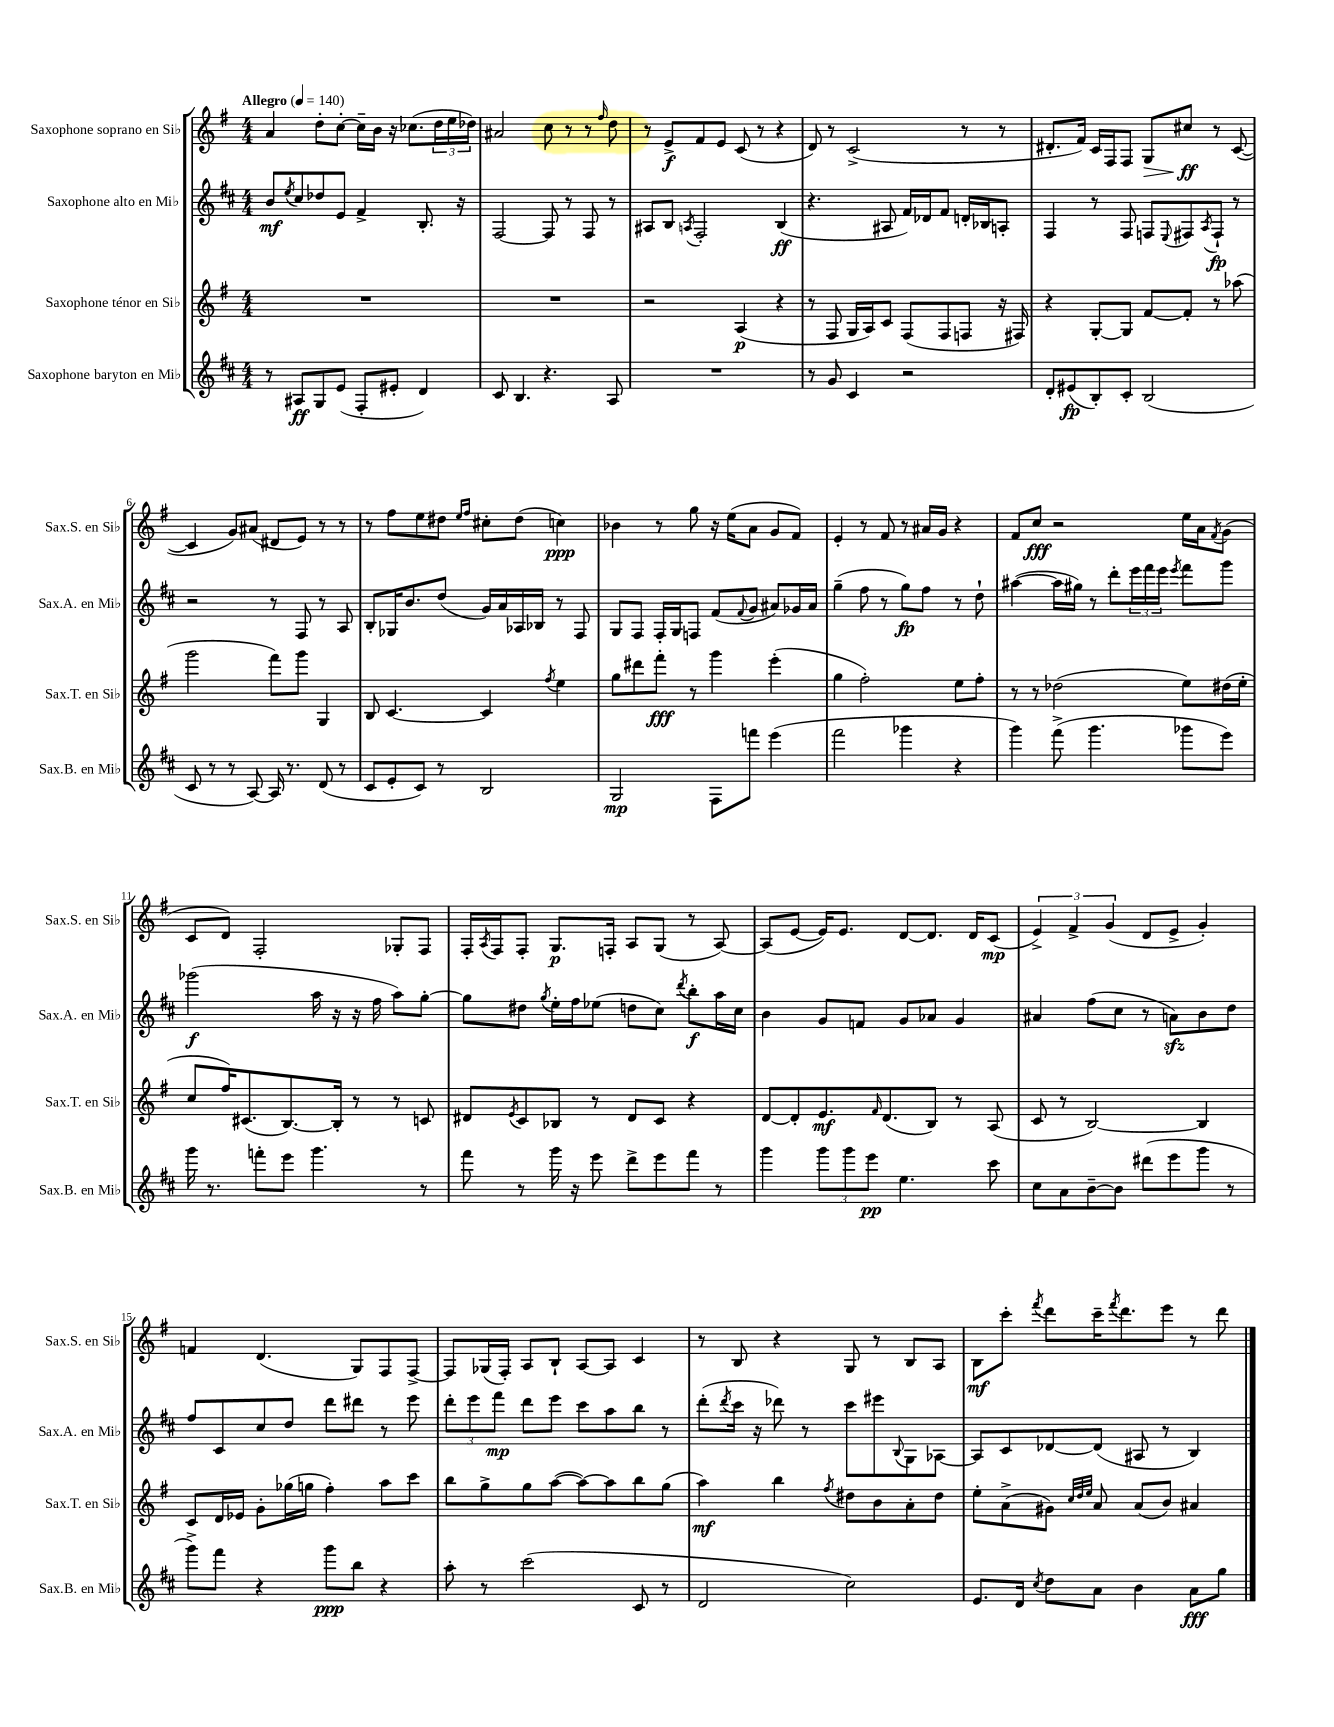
<<
\new StaffGroup <<
\new Staff = "s0" \with { instrumentName = "Saxophone soprano en Sib" shortInstrumentName = "Sax.S. en Sib" } {
    \clef treble \key g \major \numericTimeSignature \time 4/4 \tempo "Allegro" 4 = 140
    a'4 d''8-. c''8~-. c''16-- b'16 r16 ces''8.( \tuplet 3/2 { d''16 e''16 des''16) } |
    ais'2 c''8 r8 r8 \grace { fis''16 } d''8 |
    r8 e'8->\f fis'8 e'8 c'8( r8 r4 |
    d'8) r8 c'2->( r8 r8 |
    dis'8.-. fis'16) c'16 fis16 fis8 g8\> cis''8\ff\! r8 c'8~( |
    c'4 g'8) ais'8( dis'8 e'8) r8 r8 |
    r8 fis''8 e''8 dis''8 \grace { e''16 fis''16 } cis''8-. dis''8( c''4\ppp) |
    bes'4 r8 g''8 r16 e''16( a'8 g'8 fis'8) |
    e'4-. r8 fis'8 r8 ais'16 g'16 r4 |
    fis'8 c''8\fff r2 e''16 a'16 \acciaccatura { fis'8 } g'8( |
    c'8 d'8) fis2-. ges8-. fis8 |
    fis16-. \acciaccatura { a8 } fis16 fis8-. g8.\p f16-. a8 g8( r8 a8~) |
    a8( e'8~ e'16) e'8. d'8~ d'8. d'16 c'8\mp( |
    \tuplet 3/2 { e'4->) fis'4-> g'4( } d'8 e'8-> g'4-.) |
    f'4 d'4.( g8) fis8 fis8~-> |
    fis8 ges16( fis16-.) a8 b8-! a8~ a8 c'4 |
    r8 b8 r4 g8 r8 b8 a8 |
    b8\mf c'''8-. \acciaccatura { fis'''8 } d'''8 c'''16-- \acciaccatura { fis'''8 } d'''8. e'''8 r8 d'''8 \bar "|." |
}
\new Staff = "s1" \with { instrumentName = "Saxophone alto en Mib" shortInstrumentName = "Sax.A. en Mib" } {
    \clef treble \key d \major \numericTimeSignature \time 4/4
    b'8\mf \acciaccatura { e''8 } cis''8 des''8 e'8 fis'4-> b8.-. r16 |
    fis2~ fis8 r8 fis8 r8 |
    ais8 b8 \acciaccatura { a8 } fis2-. b4\ff( |
    r4. ais8 fis'16) des'16 fis'8 d'16-. bes16 a8-. |
    fis4 r8 fis8 f8 \appoggiatura { e8 } fis8 \acciaccatura { a8 } fis8-!\fp r8 |
    r2 r8 fis8 r8 a8 |
    b8-. ges16 b'8. d''8( g'16) a'16 aes16 bes16 r8 fis8 |
    g8 fis8 fis16-. g16 f8 fis'8( \appoggiatura { fis'8 } g'8 ais'8) ges'16 ais'16 |
    g''4--( fis''8 r8 g''8\fp) fis''8 r8 d''8-! |
    ais''4~( ais''16 gis''16) r8 d'''8-. \tuplet 3/2 { e'''16 fis'''16 e'''16 } \acciaccatura { e'''8 } fis'''8 g'''8 |
    ges'''2\f( a''16 r16 r16 fis''16 a''8) g''8~-. |
    g''8 dis''8 \acciaccatura { g''8 } e''16-. fis''16 ees''8( d''8 cis''8) \acciaccatura { d'''8 } b''8-.\f a''16 cis''16 |
    b'4 g'8 f'8 g'8 aes'8 g'4 |
    ais'4 fis''8( cis''8 r8 a'8\sfz) b'8 d''8 |
    fis''8 cis'8 cis''8 d''8 d'''8 dis'''8 r8 e'''8 |
    \tuplet 3/2 { d'''8-. e'''8 fis'''8\mp } d'''8 e'''8 cis'''8 a''8 b''8 r8 |
    d'''8-.( \acciaccatura { d'''8 } cis'''16 r16 des'''8) r8 cis'''8 eis'''8 \appoggiatura { b8 } g8 aes8~ |
    aes8 cis'8 des'8~ des'8( ais8 r8 b4) \bar "|." |
}
\new Staff = "s2" \with { instrumentName = "Saxophone ténor en Sib" shortInstrumentName = "Sax.T. en Sib" } {
    \clef treble \key g \major \numericTimeSignature \time 4/4
    R1 |
    R1 |
    r2 a4\p( r4 |
    r8 fis8 g16 a16) c'8 fis8( fis8 f8 r16 fis16) |
    r4 g8~-. g8 fis'8~ fis'8-. r8 aes''8( |
    g'''2 fis'''8) g'''8 g4 |
    b8 c'4.~ c'4 \acciaccatura { fis''8 } e''4 |
    g''8 dis'''8 fis'''8-.\fff r8 g'''4 e'''4-.( |
    g''4 fis''2-.) e''8 fis''8-. |
    r8 r8 des''2( e''8) dis''16( e''16-. |
    c''8 fis''16) cis'8.( b8.~) b16-. r8 r8 c'8 |
    dis'8 \acciaccatura { e'8 } c'8 bes8 r8 dis'8 c'8 r4 |
    d'8~ d'8-. e'8.\mf \grace { fis'16 } d'8.( b8) r8 a8( |
    c'8 r8 b2~) b4 |
    c'8 d'16 ees'16 g'8-. ges''16( g''16 fis''4-.) a''8 c'''8 |
    b''8 g''8-> g''8 a''8~( a''8~) a''8 b''8 g''8( |
    a''4\mf) b''4 \acciaccatura { fis''8 } dis''8 b'8 a'8-. dis''8 |
    e''8-. a'8->( gis'8) \grace { c''32 d''32 e''32 } a'8 a'8( b'8) ais'4 \bar "|." |
}
\new Staff = "s3" \with { instrumentName = "Saxophone baryton en Mib" shortInstrumentName = "Sax.B. en Mib" } {
    \clef treble \key d \major \numericTimeSignature \time 4/4
    r8 ais8\ff g8 e'8( fis8-. eis'8-. d'4) |
    cis'8 b4. r4. a8 |
    R1 |
    r8 g'8 cis'4 r2 |
    d'8-. eis'8\fp( b8-.) cis'8-. b2( |
    cis'8 r8 r8 a8~) a16 r8. d'8( r8 |
    cis'8 e'8-. cis'8) r8 b2 |
    g2\mp fis8 f'''8 e'''4( |
    fis'''2 ges'''4 r4 |
    g'''4) fis'''8->( g'''4. ges'''8 e'''8) |
    g'''16 r8. f'''8-. e'''8 g'''4. r8 |
    fis'''8 r8 g'''16 r16 e'''8 d'''8-> e'''8 fis'''8 r8 |
    g'''4 \tuplet 3/2 { g'''8 g'''8 e'''8\pp } e''4. cis'''8 |
    cis''8 a'8 b'8~-- b'8 dis'''8( e'''8 g'''8 r8 |
    g'''8->) fis'''8 r4 g'''8\ppp b''8 r4 |
    a''8-. r8 cis'''2( cis'8 r8 |
    d'2 cis''2) |
    e'8. d'16 \acciaccatura { cis''8 } d''8 a'8 b'4 a'8\fff g''8 \bar "|." |
}
>>
>>
